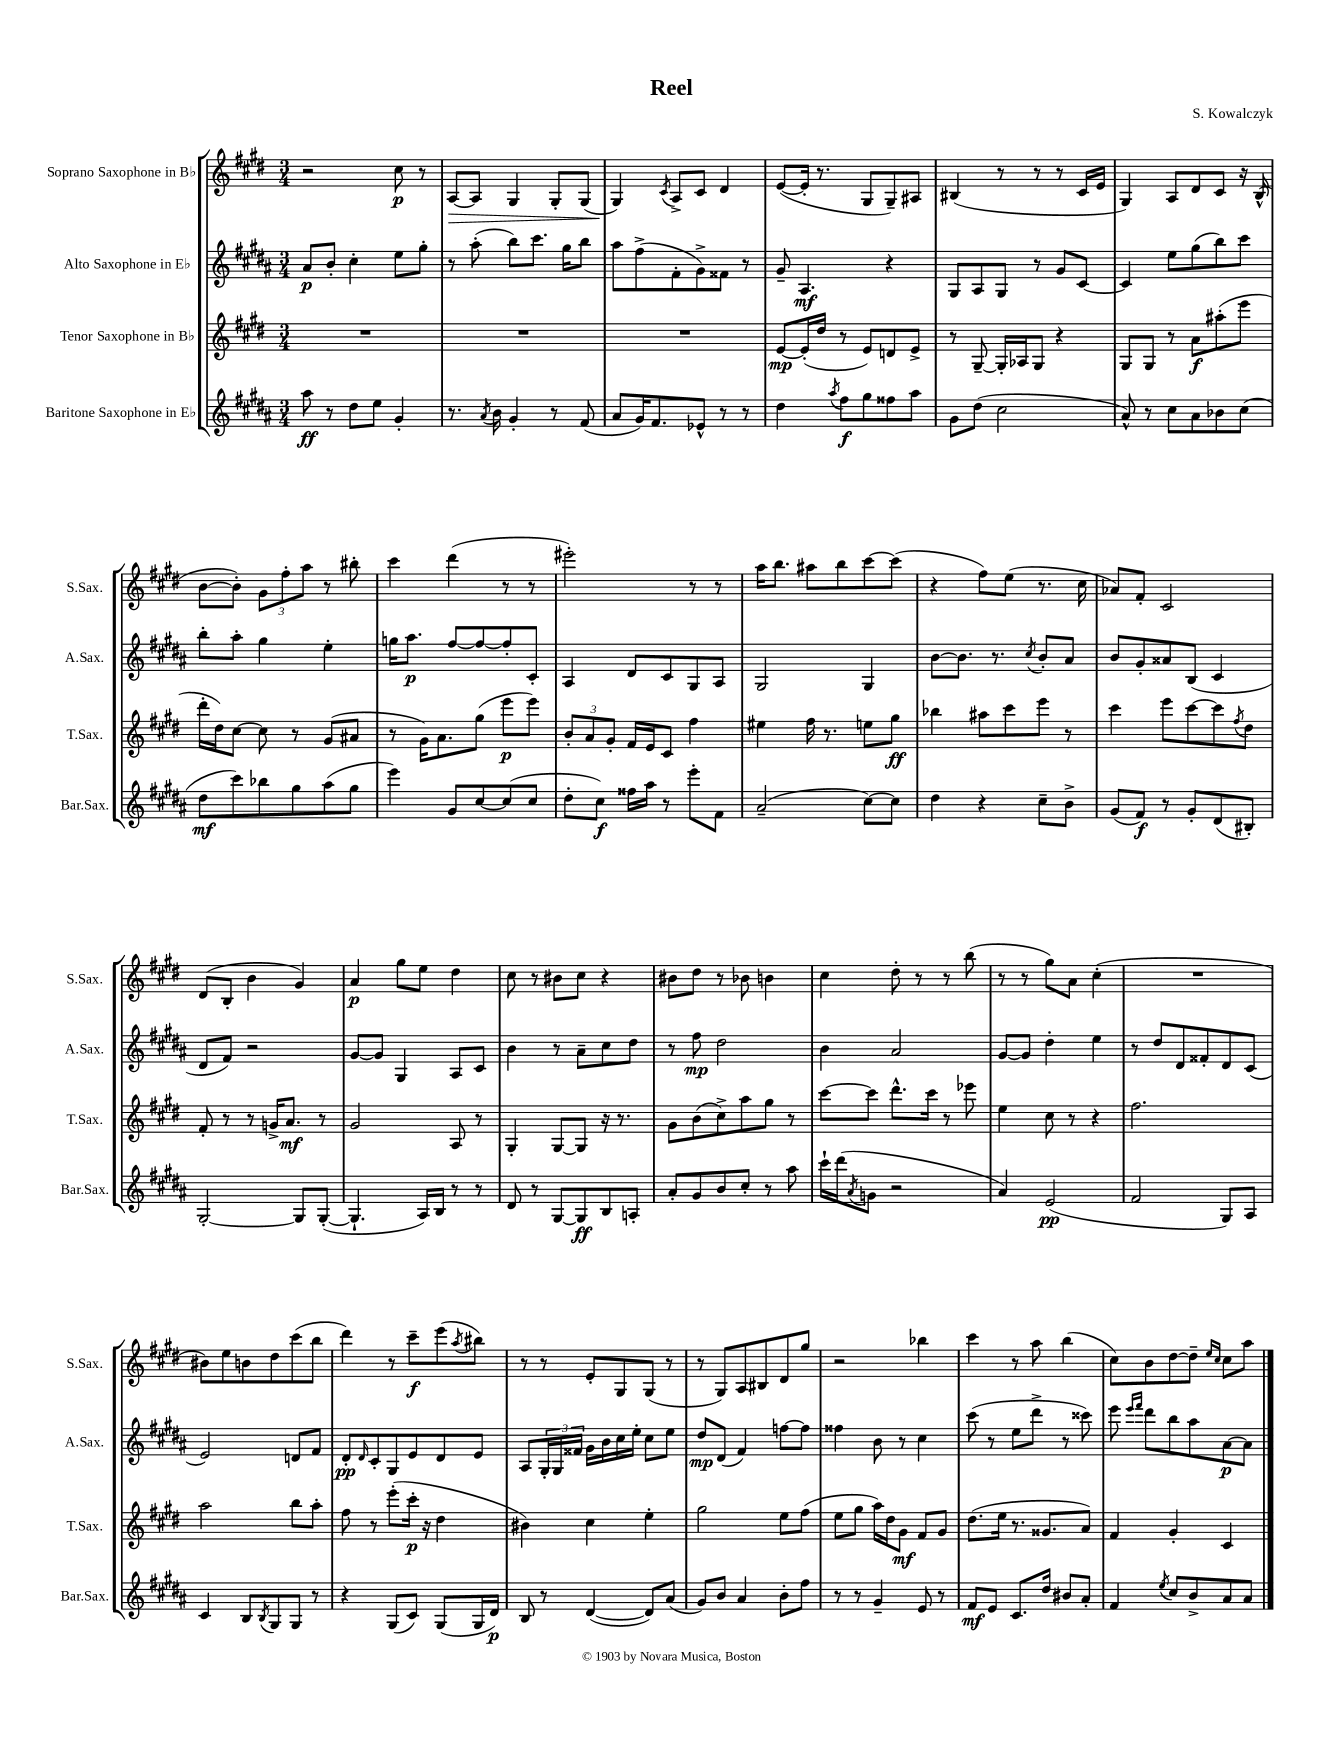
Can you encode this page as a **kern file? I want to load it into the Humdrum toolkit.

**kern	**kern	**kern	**kern
*staff4	*staff3	*staff2	*staff1
*clefG2	*clefG2	*clefG2	*clefG2
*k[f#c#g#d#a#]	*k[f#c#g#d#]	*k[f#c#g#d#a#]	*k[f#c#g#d#]
*M3/4	*M3/4	*M3/4	*M3/4
8aa#\	2.r	8a#/L	2r
8r	.	8b'/J	.
8dd#\L	.	4cc#'\	.
8ee\J	.	.	.
4g#'/	.	8ee\L	8cc#\
.	.	8gg#'\J	8r
=	=	=	=
8.r	2.r	8r	[8A/L
.	.	(8aa#'\	8A/]J
8qa#/	.	.	.
16b\	.	.	.
4g#'/	.	8bb\L)	4G#/
.	.	8.ccc#\J	.
8r	.	.	8G#'/L
.	.	16gg#\LK	.
(8f#/	.	8bb\J	(8G#/J
=	=	=	=
8a#/L	2.r	8aa#\L	4G#/)
16g#/K)	.	(8ff#^\	.
8.f#/	.	.	.
.	.	.	8qc#/
.	.	8f#'\	8A^/L
8e-^^/J	.	8g#^\)	8c#/J
8r	.	8f##\J	4d#/
8r	.	8r	.
=	=	=	=
4dd#\	[8e/L	8g#~/	([8e/L
.	(16e'/]L	4.A#/	16e'/]Jk
.	16dd#/JJ	.	8.r
8qaa#/	.	.	.
8ff#\L	8r	.	.
8gg#\	8e/L)	.	8G#/L
8ff##\	8d/	4r	8G#~/)
8aa#\J	8e^/J	.	8A#/J
=	=	=	=
8g#\L	8r	8G#/L	(4B#/
(8dd#\J	[8G#~/	8A#/	.
2cc#\	16G#'/]LL	8G#/J	8r
.	16A-/J	.	.
.	8G#/J	8r	8r
.	4r	8g#/L	8r
.	.	[8c#/J	16c#/LL
.	.	.	16e/JJ
=	=	=	=
8a#^^/)	8G#/L	4c#/]	4G#/)
8r	8G#/J	.	.
8cc#\L	8r	8ee\L	8A/L
8a#\	8a\L	(8gg#\	8d#/
8b-\	(8aa#'\	8bb\)	8c#/J
(8cc#\J	8eee\J	8ccc#\J	16r
.	.	.	(16B^^/
=	=	=	=
8dd#\L	16ddd#'\LL	8bb'\L	[8b\L
.	16dd#\J)	.	.
8ccc#\)	[8cc#\J	8aa#'\J	8b'\]J)
8bb-\	8cc#\]	4gg#\	12g#\L
.	.	.	12ff#'\
8gg#\	8r	.	.
.	.	.	12aa\J
(8aa#\	(8g#/L	4ee'\	8r
8gg#\J	8a#/J	.	8bb#'\
=	=	=	=
4eee\)	8r	16gg\LK	4ccc#\
.	.	8.aa#\J	.
.	16g#\LK)	.	.
.	8.a\	.	.
8g#/L	.	[8ff#/L	(4ddd#\
[8cc#/	(8gg#\J	8ff#/_	.
(8cc#/]	8eee\L	8ff#'/]	8r
8cc#/J	8eee\J)	8c#'/J	8r
=	=	=	=
8dd#'\L	12b'/L	4A#/	2eee#'\)
.	12a/	.	.
8cc#\J)	.	.	.
.	12g#'/J	.	.
16ff##\LL	16f#/LL	8d#/L	.
16aa#\JJ	16e/J	.	.
8r	8c#/J	8c#/	.
8eee'\L	4ff#\	8G#/	8r
8f#\J	.	8A#/J	8r
=	=	=	=
(2a#~/	4ee#\	2G#/	16aa\LK
.	.	.	8.bb\J
.	16ff#\	.	8aa#\L
.	8.r	.	.
.	.	.	8bb\
[8cc#\L)	8ee\L	4G#/	[8ccc#\
8cc#\]J	8gg#\J	.	(8ccc#\]J
=	=	=	=
4dd#\	4bb-\	[8b\L	4r
.	.	8.b\]J	.
4r	8aa#\L	.	8ff#\L)
.	.	8.r	.
.	8ccc#\	.	(8ee\J
.	.	8qcc#/	.
8cc#~\L	8eee\J	8b'/L	8.r
8b^\J	8r	8a#/J	.
.	.	.	16cc#\
=	=	=	=
(8g#/L	4ccc#\	8b/L	8a-/L)
8f#/J)	.	8g#'/	8f#'/J
8r	8eee\L	8a##/	2c#/
8g#'/L	[8ccc#\	(8B/J	.
(8d#/	8ccc#\]	4c#/	.
.	8qff#/	.	.
8B#'/J)	8dd#\J	.	.
=	=	=	=
[2G#'/	8f#'/	8d#/L	(8d#/L
.	8r	8f#/J)	8B'/J
.	8r	2r	4b\
.	16g^/LK	.	.
.	8.a/J	.	.
8G#/]L	.	.	4g#/)
([8G#'/J	8r	.	.
=	=	=	=
4.G#`/]	2g#/	[8g#/L	4a/
.	.	8g#/]J	.
.	.	4G#/	8gg#\L
16A#/LL)	.	.	8ee\J
16B/JJ	.	.	.
8r	8A/	8A#/L	4dd#\
8r	8r	8c#/J	.
=	=	=	=
8d#/	4G#'/	4b\	8cc#\
8r	.	.	8r
[8G#/L	[8G#/L	8r	8b#\L
8G#/]	8G#/]J	8a#~\L	8cc#\J
8B/	16r	8cc#\	4r
.	8.r	.	.
8A'/J	.	8dd#\J	.
=	=	=	=
8a#'/L	8g#\L	8r	8b#\L
8g#/	(8b\	8ff#\	8dd#\J
8b/	8cc#^\)	2dd#\	8r
8cc#'/J	8aa\	.	8b-\
8r	8gg#\J	.	4b\
8aa#\	8r	.	.
=	=	=	=
16ccc#`\LL	[8ccc#\L	4b\	4cc#\
(16ddd#\J	.	.	.
8qa#/	.	.	.
8g\J	8ccc#\]J	.	.
2r	8.ddd#^^\L	2a#/	8dd#'\
.	.	.	8r
.	16ccc#\Jk	.	.
.	8r	.	8r
.	8eee-\	.	(8bb\
=	=	=	=
4a#/)	4ee\	[8g#/L	8r
.	.	8g#/]J	8r
(2e/	8cc#\	4dd#'\	8gg#\L)
.	8r	.	8a\J
.	4r	4ee\	(4cc#'\
=	=	=	=
2f#/	2.ff#\	8r	2.r
.	.	8dd#/L	.
.	.	8d#/	.
.	.	8f##'/	.
8G#/L)	.	8d#/	.
8A#/J	.	(8c#/J	.
=	=	=	=
4c#/	2aa\	2e/)	8b#\L)
.	.	.	8ee\
8B/L	.	.	8b\
8qB/	.	.	.
8G#/	.	.	8dd#\
8G#/J	8bb\L	8d/L	(8ccc#\
8r	8aa'\J	8f#/J	8bb\J
=	=	=	=
4r	8ff#\	8d#'/L	4ddd#\)
.	.	16qqd#/	.
.	8r	8c#'/	.
(8G#/L	(8eee'\L	8G#/	8r
8c#/J)	16ccc#'\Jk	8e/	8ccc#~\L
.	16r	.	.
(8G#/L	4dd#\	8d#/	(8eee\
.	.	.	8qaa/
16G#/L	.	8e/J	8bb#\J)
16d#/JJ)	.	.	.
=	=	=	=
8B/	4b#\)	8A#/L	8r
8r	.	24G#'/L	8r
.	.	24G#/	.
.	.	24f##/JJ	.
([4d#/	4cc#\	16g#\LL	8e'/L
.	.	16b\	.
.	.	16cc#\	8G#/
.	.	16ee'\JJ	.
8d#/]L)	4ee'\	8cc#\L	(8G#/J
(8a#/J	.	8ee\J	8r
=	=	=	=
8g#/L)	2gg#\	8dd#/L	8r
8b/J	.	(8d#/J	8G#/L)
4a#/	.	4f#/)	8A/
.	.	.	8B#/
8b'\L	8ee\L	[8ff\L	8d#/
8ff#\J	(8ff#\J	8ff\]J	8gg#/J
=	=	=	=
8r	8ee\L	4ff##\	2r
8r	8gg#\J	.	.
4g#~/	16aa\LL)	8b\	.
.	16dd#\J	.	.
.	8g#\J	8r	.
8e/	8f#/L	4cc#\	4bb-\
8r	8g#/J	.	.
=	=	=	=
8f#/L	(8.dd#\L	(8ccc#\	4ccc#\
8e/J	.	8r	.
.	16ee\Jk	.	.
8.c#/L	8.r	8ee\L	8r
.	.	8ddd#^\J	8aa\
16dd#/Jk	8.g##/L	.	.
8b#/L	.	8r	(4bb\
8a#'/J	8a/J)	8ccc##\)	.
=	=	=	=
4f#/	4f#/	8eee\	8cc#\L)
.	.	16qqeee/LL	.
.	.	16qqfff#/JJ	.
.	.	8ddd#\L	8b\
8qee/	.	.	.
8cc#/L	4g#'/	8bb\	[8dd#\
8b^/	.	8aa#\	8dd#~\]J
.	.	.	16qqee/LL
.	.	.	16qqcc#/JJ
8a#/	4c#/	[8a#\	8cc#\L
8a#/J	.	8a#\]J	8aa\J
==	==	==	==
*-	*-	*-	*-
